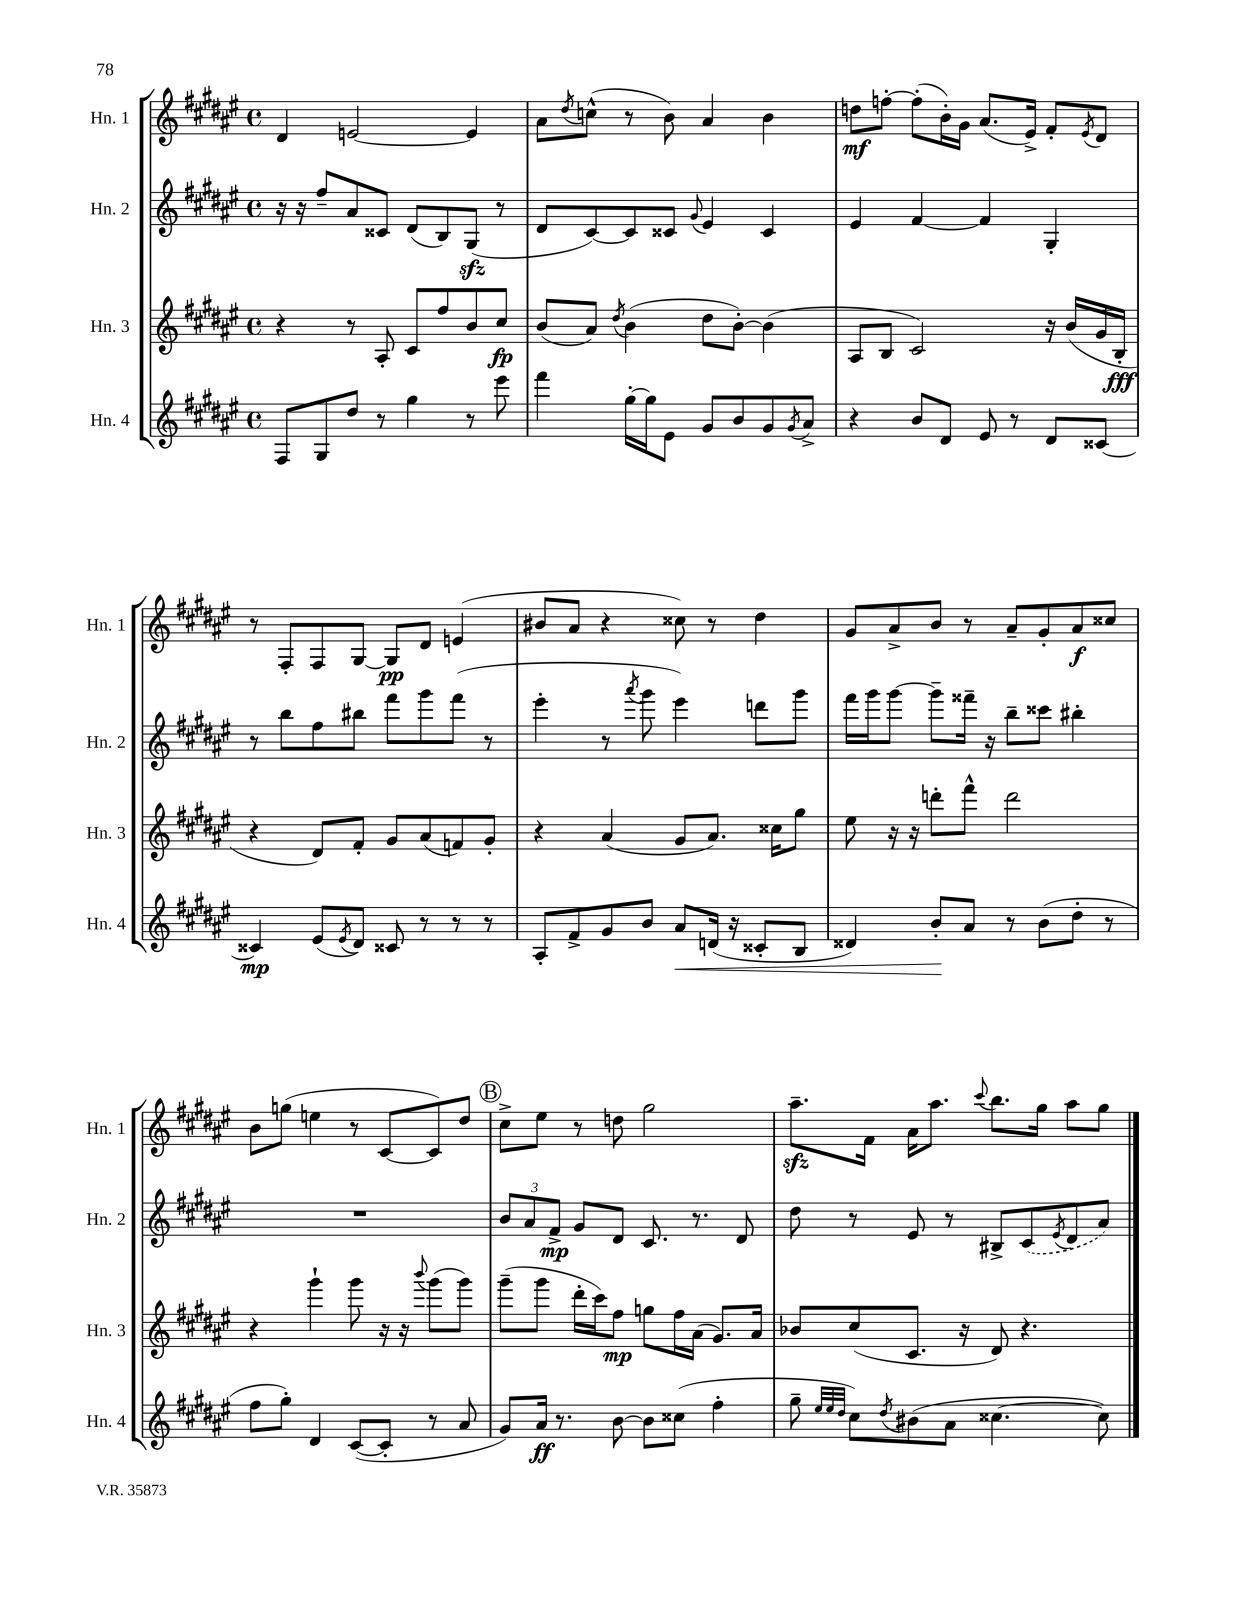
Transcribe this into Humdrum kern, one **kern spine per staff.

**kern	**kern	**kern	**kern
*staff4	*staff3	*staff2	*staff1
*clefG2	*clefG2	*clefG2	*clefG2
*k[f#c#g#d#a#e#]	*k[f#c#g#d#a#e#]	*k[f#c#g#d#a#e#]	*k[f#c#g#d#a#e#]
*M4/4	*M4/4	*M4/4	*M4/4
*met(c)	*met(c)	*met(c)	*met(c)
8F#/L	4r	16r	4d#/
.	.	16r	.
8G#/	.	8ff#~/L	.
8dd#/J	8r	8a#/	[2e/
8r	8A#'/	8c##/J	.
4gg#\	8c#/L	(8d#/L	.
.	8ff#/	8B/)	.
8r	8b/	(8G#/J	4e/]
8eee#\	8cc#/J	8r	.
=	=	=	=
4fff#\	(8b/L	8d#/L	8a#\L
.	.	.	8qdd#/
.	8a#/J)	[8c#/)	(8cc^^\J
.	8qdd#/	.	.
[16gg#'\LL	(4b\	8c#/]	8r
16gg#\]J	.	.	.
8e#\J	.	8c##/J	8b\)
.	.	8qqg#/	.
8g#/L	8dd#\L	4e#/	4a#/
8b/	[8b'\J)	.	.
8g#/	(4b\]	4c##/	4b\
8qg#/	.	.	.
8a#^/J	.	.	.
=	=	=	=
4r	8A#/L	4e#/	8dd\L
.	8B/J	.	[8ff'\J
8b/L	2c#/)	[4f#/	(8ff'\]L
8d#/J	.	.	16b'\L)
.	.	.	16g#\JJ
8e#/	.	4f#/]	(8.a#/L
8r	.	.	.
.	.	.	16e#^/Jk)
8d#/L	16r	4G#'/	8f#'/L
.	(16b/LL	.	.
.	.	.	8qe#/
[8c##/J	16g#/	.	8d#/J
.	16B'/JJ	.	.
=	=	=	=
4c##/]	4r	8r	8r
.	.	8bb\L	8F#'/L
(8e#/L	8d#/L)	8ff#\	8F#/
8qe#/	.	.	.
8d#/J)	8f#'/J	8bb#\J	[8G#/J
8c##/	8g#/L	8fff#\L	8G#/]L
8r	(8a#/	8ggg#\	8d#/J
8r	8f/)	(8fff#\J	(4e/
8r	8g#'/J	8r	.
=	=	=	=
8A#'/L	4r	4eee#'\	8b#/L
8f#^/	.	.	8a#/J
8g#/	(4a#/	8r	4r
.	.	8qaaa#/	.
8b/J	.	8ggg#\	.
8a#/L	8g#/L	4eee#\)	8cc##\)
(16d/Jk	8.a#/J)	.	8r
16r	.	.	.
8c##'/L	.	8ddd\L	4dd#\
.	16cc##\LK	.	.
8B/J	8gg#\J	8ggg#\J	.
=	=	=	=
4d##/)	8ee#\	16fff#\LL	8g#/L
.	.	16ggg#\J	.
.	16r	[8ggg#\J	8a#^/
.	16r	.	.
8b'/L	8ddd'\L	8ggg#~\]L	8b/J
8a#/J	8fff#^^\J	16fff##~\Jk	8r
.	.	16r	.
8r	2ddd\	8bb~\L	8a#~/L
(8b\L	.	8ccc##\J	8g#'/
8dd#'\J	.	4bb#'\	8a#/
8r	.	.	8cc##/J
=	=	=	=
8ff#\L	4r	1r	8b\L
8gg#'\J)	.	.	(8gg\J
4d#/	4ggg#`\	.	4ee\
([8c#/L	8ggg#\	.	8r
8c#'/]J	16r	.	[8c#/L
.	16r	.	.
.	8qqbbb/	.	.
8r	(8ggg#\L	.	8c#/])
8a#/	8ggg#\J)	.	8dd#/J
=	=	=	=
8g#/L)	(8ggg#~\L	12b/L	8cc#^\L
.	.	12a#/	.
16a#/Jk	8ggg#\J	.	8ee#\J
.	.	12f#^/J	.
8.r	.	.	.
.	16ddd#'\LL	8g#/L	8r
.	16ccc#\J)	.	.
[8b\	8ff#\J	8d#/J	8dd\
8b\]L	8gg\L	8.c#/	2gg#\
(8cc##\J	16ff#\L	.	.
.	(16a#\JJ	8.r	.
4ff#'\	8.g#/L)	.	.
.	.	8d#/	.
.	16a#/Jk	.	.
=	=	=	=
8gg#~\	8b-/L	8dd#\	8.aa#~\L
32qqee#/LLL	.	.	.
32qqee#/	.	.	.
32qqdd#/JJJ	.	.	.
8cc#\L)	(8cc#/	8r	.
.	.	.	16f#\Jk
8qdd#/	.	.	.
(8b#\	8.c#/J	8e#/	16a#\LK
.	.	.	8.aa#\J
8a#\J	.	8r	.
.	16r	.	.
.	.	.	8qqccc#/
[4.cc##\	8d#/)	8B#^/L	8.bb\L
.	4.r	(8c#/	.
.	.	.	16gg#\Jk
.	.	8qe#/	.
.	.	8d#/	8aa#\L
8cc##\])	.	8a#/J)	8gg#\J
==	==	==	==
*-	*-	*-	*-
